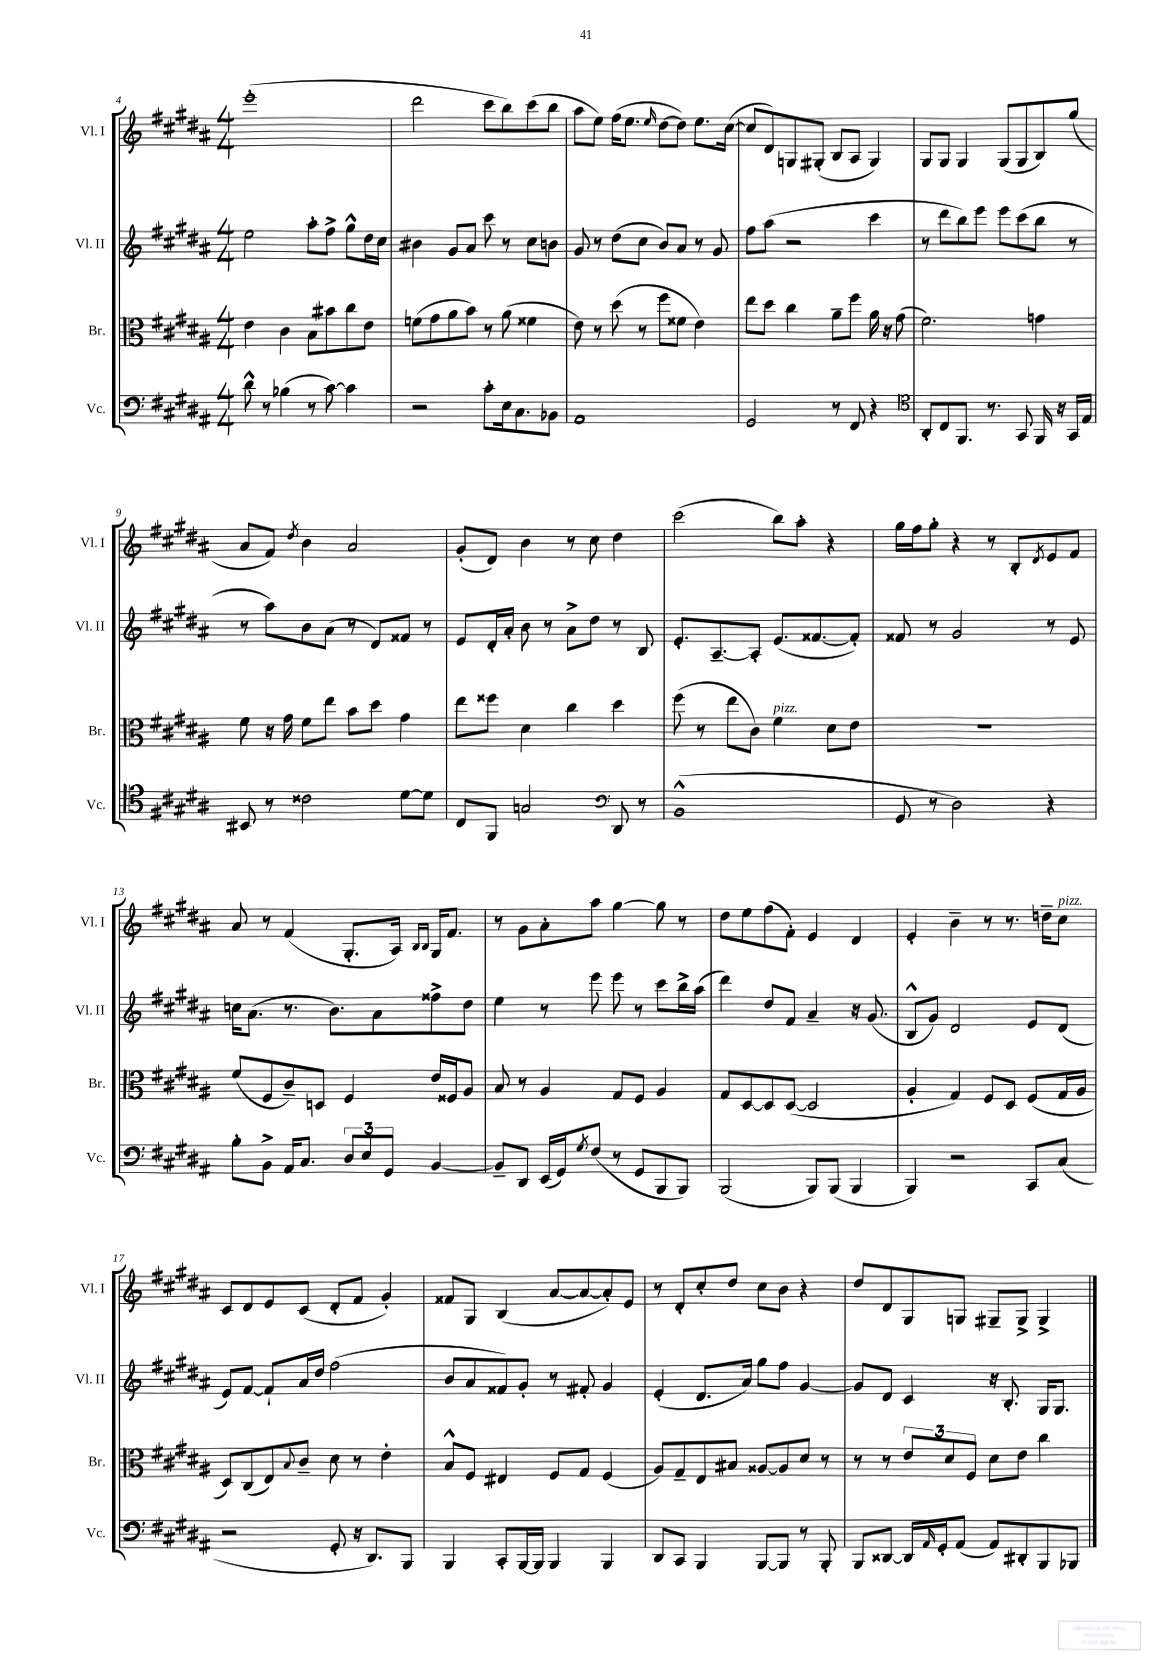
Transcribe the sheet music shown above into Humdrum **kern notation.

**kern	**kern	**kern	**kern
*staff4	*staff3	*staff2	*staff1
*clefF4	*clefC3	*clefG2	*clefG2
*k[f#c#g#d#a#]	*k[f#c#g#d#a#]	*k[f#c#g#d#a#]	*k[f#c#g#d#a#]
*M4/4	*M4/4	*M4/4	*M4/4
8d#^^\	4e\	2ee\	(1eee'
8r	.	.	.
(4B-\	4c#\	.	.
8r	8B\L	8aa#'\L	.
[8c#\)	8b#\	8ff#^\J	.
4c#\]	8cc#\	8gg#^^\L	.
.	8e\J	16dd#\L	.
.	.	16cc#\JJ	.
=	=	=	=
2r	(8f\L	4b#\	2ddd#\
.	8g#\	.	.
.	8a#\	8g#/L	.
.	8b\J)	8a#/J	.
8c#'\L	8r	8ccc#\	8ccc#\L
16E\k	(8a#\	8r	8bb\)
8.C#\	.	.	.
.	4f##\	8cc#\L	(8ccc#\
8BB-\J	.	8b\J	8bb\J
=	=	=	=
1AA#	8e\)	8g#/	8aa#\L
.	8r	8r	8ee\J)
.	(8dd#\	(8dd#\L	(16ff#\LK
.	.	.	8.ee\J
.	8r	8cc#\J	.
.	.	.	16qqee/
.	8ff#\L	8b/L)	[8dd#\L
.	8f##\J	8a#/J	8dd#\]J)
.	4e\)	8r	8.ee\L
.	.	8g#/	.
.	.	.	([16cc#\Jk
=	=	=	=
2GG#/	8ee\L	8ff#\L	8cc#/]L
.	8dd#\J	(8aa#\J	8d#/)
.	4cc#\	2r	8G/
.	.	.	(8G#'/J
8r	8a#~\L	.	8B/L
8FF#/	8ff#\J	.	8A#/J
4r	16a#\	4ccc#\	4G#/)
.	16r	.	.
.	(8g#\	.	.
=	=	=	=
*clefC4	*	*	*
8AA#'/L	2.f#\)	8r	8G#/L
8C#/	.	8ddd#\L	8G#/J
8.FF#/J	.	8bb\)	4G#/
.	.	8eee\J	.
8.r	.	.	.
.	.	8eee\L	(8G#/L
8GG#/	.	(8ccc#\	8G#/
16FF#/	4g\	8bb\J	8B/)
16r	.	.	.
16GG#/LL	.	8r	(8gg#/J
16E/JJ	.	.	.
=	=	=	=
8BB#/	8f#\	8r	8a#/L
8r	16r	8aa#\L)	8f#/J)
.	16g#\	.	.
.	.	.	8qdd#/
2c##\	8f#\L	8b\	4b\
.	8ee\J	(8a#\J	.
.	8b\L	8r	2a#/
.	8dd#\J	8d#/L)	.
[8d#\L	4g#\	8f##/J	.
8d#\]J	.	8r	.
=	=	=	=
8C#/L	8ee\L	8e/L	(8g#'/L
8FF#/J	8ff##\J	16d#'/L	8d#/J)
.	.	16a#'/JJ	.
2G/	4d#\	8b\	4b\
.	.	8r	.
.	4cc#\	8a#^\L	8r
.	.	8dd#\J	8cc#\
*clefF4	*	*	*
8DD#/	4dd#\	8r	4dd#\
8r	.	8B/	.
=	=	=	=
(1BB^^	(8ff#\	8.e'/L	(2ccc#\
.	8r	.	.
.	.	[8.A#~/	.
.	8ee\L	.	.
.	8c#\J)	8A#'/]J	.
.	4f#\	(8.e/L	8bb\L)
.	.	.	8aa#'\J
.	.	[8.f##/	.
.	8d#\L	.	4r
.	8e\J	8f##'/]J)	.
=	=	=	=
8GG#/	1r	8f##/	16gg#\LL
.	.	.	16ff#\J
8r	.	8r	8gg#'\J
2D#\)	.	2g#/	4r
.	.	.	8r
.	.	.	8B'/L
.	.	.	8qd#/
4r	.	8r	8e/
.	.	8e/	8f#/J
=	=	=	=
8B'\L	(8f#/L	16cc\LK	8a#/
.	.	(8.a#\J	.
8BB^\J	8F#/	.	8r
16AA#/LK	8c#~/)	8.r	(4f#/
8.C#/J	.	.	.
.	8D/J	.	.
.	.	8.b\L)	.
12D#/L	4F#/	.	8.G#'/L
12E/	.	.	.
.	.	8a#\	.
12GG#/J	.	.	.
.	.	.	16A#/Jk)
.	.	.	16qqB/LL
.	.	.	16qqB/JJ
[4BB/	16e/LL	8ff##^\	16G#/LK
.	16F##/J	.	8.f#/J
.	8A#/J	8dd#\J	.
=	=	=	=
8BB~/]L	8B/	4ee\	8r
8DD#/J	8r	.	8g#\L
(16EE/LL	4A#/	8r	8a#'\
16GG#/J)	.	.	.
8qG#/	.	.	.
(8F#/J	.	8eee\	8aa#\J
8r	8G#/L	8eee\	[4gg#\
8GG#/L	8F#/J	8r	.
8BBB/	4A#/	8ccc#\L	8gg#\]
8BBB/J)	.	16bb^\L	8r
.	.	(16aa#\JJ	.
=	=	=	=
(2BBB/	8G#/L	4ddd#\)	8dd#\L
.	[8D#/	.	8ee\
.	8D#/]	8dd#/L	(8ff#\
.	([8D#/J	8f#/J	8f#'\J)
8BBB/L)	2D#/]	4a#~/	4e/
(8BBB/J	.	.	.
4BBB/	.	16r	4d#/
.	.	(8.g#/	.
=	=	=	=
4BBB/)	4A#'/	8B^^/L	4e'/
.	.	8g#/J)	.
2r	4G#/)	2d#/	4b~\
.	8F#/L	.	8r
.	8D#/J	.	8.r
8CC#/L	(8F#/L	8e/L	.
.	.	.	16dd~\LK
(8C#/J	16G#/L	(8d#/J	8cc#\J
.	16A#/JJ	.	.
=	=	=	=
2r	8D#/L)	8e/L)	8c#/L
.	(8C#/	[8f#/J	8d#/
.	8E/)	8f#`/]L	8e/
.	8qqB/	.	.
.	8c#~/J	16a#/L	(8c#/J
.	.	16dd#/JJ	.
8GG#'/	8d#\	(2ff#\	8d#'/L
16r	8r	.	8f#/J
8.DD#/L)	.	.	.
.	4e'\	.	4g#'/)
8BBB/J	.	.	.
=	=	=	=
4BBB/	8B^^/L	8b/L	8f##/L
.	8F#/J	8a#/	8G#/J
8CC#'/L	4E#/	8f##/)	(4B/
[16BBB/L	.	8g#'/J	.
16BBB/]JJ	.	.	.
4BBB/	8F#/L	8r	[8a#/L
.	8G#/J	8f#'/	8a#/_
4BBB/	(4F#/	4g#/	8a#'/])
.	.	.	8e/J
=	=	=	=
8DD#/L	8A#/L)	(4e'/	8r
8CC#/J	8G#~/	.	8d#'/L
4BBB/	8E/	8.d#/L	8cc#'/
.	8B#/J	.	8dd#/J
.	.	16a#/Jk)	.
[8BBB/L	[8A##/L	8gg#\L	8cc#\L
8BBB/]J	8A##/]	8ff#\J	8b\J
8r	8d#/J	[4g#/	4r
8BBB'/	8r	.	.
=	=	=	=
8BBB/L	8r	8g#/]L	8dd#/L
[8DD##/J	8r	8d#/J	8d#/
16DD##/]LL	12e/L	4c#/	8G#/
16qqAA#/	.	.	.
16GG#'/J	.	.	.
.	12d#/	.	.
(8AA#/J	.	.	8G/J
.	12F#/J	.	.
8AA#/L)	8d#\L	16r	8G#~/L
.	.	8.B'/	.
8DD#'/	8e\J	.	8G#^/J
8BBB/	4cc#\	16G#/LK	4G#^/
.	.	8.G#/J	.
8BBB-/J	.	.	.
==	==	==	==
*-	*-	*-	*-
